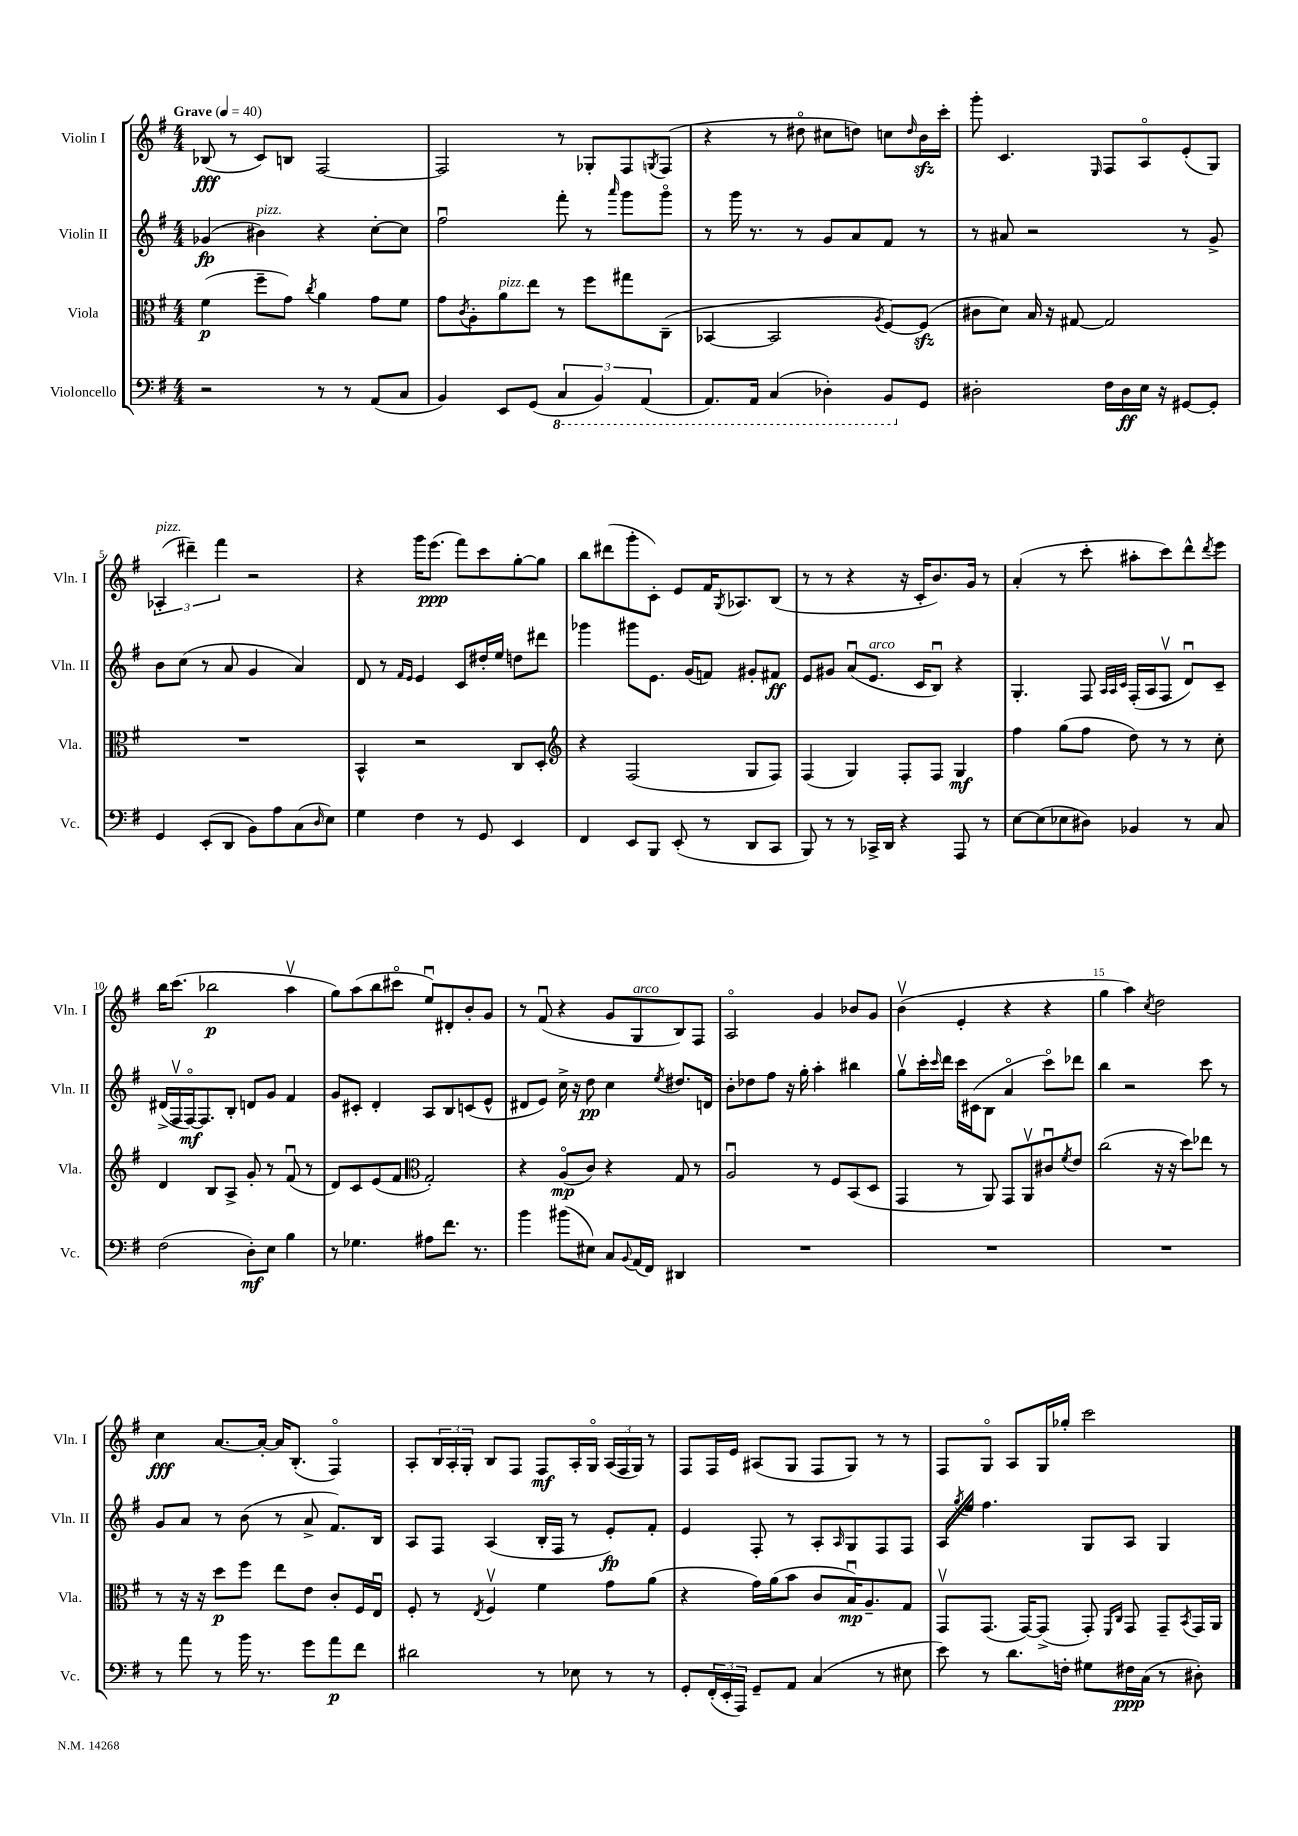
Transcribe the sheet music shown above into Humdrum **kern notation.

**kern	**dynam	**kern	**dynam	**kern	**dynam	**kern	**dynam
*part4	*part4	*part3	*part3	*part2	*part2	*part1	*part1
*staff4	*staff4	*staff3	*staff3	*staff2	*staff2	*staff1	*staff1
*I"Violoncello	*	*I"Viola	*	*I"Violin II	*	*I"Violin I	*
*I'Vc.	*	*I'Vla.	*	*I'Vln. II	*	*I'Vln. I	*
*clefF4	*	*clefC3	*	*clefG2	*	*clefG2	*
*k[f#]	*	*k[f#]	*	*k[f#]	*	*k[f#]	*
*M4/4	*	*M4/4	*	*M4/4	*	*M4/4	*
*MM40	*	*MM40	*	*MM40	*	*MM40	*
=1	=1	=1	=1	=1	=1	=1	=1
!	!	!	!	!	!	!LO:TX:a:B:t=Grave	!
2r	.	(4f#\	p	(4g-X/	fp	(8B-X/	fff
.	.	.	.	.	.	8r	.
!	!	!	!	!LO:TX:a:i:t=pizz.	!	!	!
.	.	8ff#~\L	.	4b#X\)	.	8c/L)	.
.	.	8g\J)	.	.	.	8Bn/J	.
.	.	8qcc/	.	.	.	.	.
8r	.	4a\	.	4r	.	[2F#/	.
8r	.	.	.	.	.	.	.
(8AA/L	.	8g\L	.	[8cc'\L	.	.	.
8C/J	.	8f#\J	.	8cc\J]	.	.	.
=2	=2	=2	=2	=2	=2	=2	=2
4BB/)	.	8g\L	.	2ff#u\	.	2F#/]	.
.	.	8qc/	.	.	.	.	.
.	.	8A'\	.	.	.	.	.
!	!	!LO:TX:a:i:t=pizz.	!	!	!	!	!
8EE/L	.	8a\	.	.	.	.	.
(8GG/J	.	8ee\J	.	.	.	.	.
*8ba	*	*	*	*	*	*	*
6CC/	.	8r	.	8fff#'\	.	8r	.
.	.	8ff#\L	.	8r	.	8G-X'/L	.
6BBB/)	.	.	.	.	.	.	.
.	.	.	.	16qqaaa/	.	.	.
.	.	8gg#X\	.	8ggg\L	.	8F#/	.
(6AAA/	.	.	.	.	.	.	.
.	.	.	.	.	.	8qGn/	.
.	.	(8C~\J	.	8ggg\J	.	(8F#/J	.
=3	=3	=3	=3	=3	=3	=3	=3
8.AAA/L)	.	[4BB-X/	.	8r	.	4r	.
.	.	.	.	16ggg\	.	.	.
16AAA/Jk	.	.	.	8.r	.	.	.
(4CC/	.	2BB-/]	.	.	.	8r	.
.	.	.	.	8r	.	8dd#X\	.
4DD-X'\)	.	.	.	8g/L	.	8cc#X\L	.
.	.	.	.	8a/	.	8ddn\J)	.
.	.	8qA/	.	.	.	.	.
8BBB/L	.	[8F#/L)	.	8f#/J	.	8ccn\L	.
.	.	.	.	.	.	16qqdd/	.
*X8ba	*	*	*	*	*	*	*
8GG/J	.	(8F#zz/J]	.	8r	.	16bzz\L	.
.	.	.	.	.	.	16ccc'\JJ	.
=4	=4	=4	=4	=4	=4	=4	=4
2D#X'\	.	8c#X\L	.	8r	.	8ggg'\	.
.	.	8d\J)	.	8a#X/	.	4.c/	.
.	.	16B/	.	2r	.	.	.
.	.	16r	.	.	.	.	.
.	.	[8G#X/	.	.	.	.	.
.	.	.	.	.	.	16qqE/	.
16F#\LL	.	2G#/]	.	.	.	8F#/L	.
16D#\	ff	.	.	.	.	.	.
16E\JJ	.	.	.	.	.	8A/	.
16r	.	.	.	.	.	.	.
[8GG#X/L	.	.	.	8r	.	(8e'/	.
8GG#'/J]	.	.	.	8g^/	.	8G/J)	.
!!LO:LB:g=z
=5	=5	=5	=5	=5	=5	=5	=5
!	!	!	!	!	!	!LO:TX:a:i:t=pizz.	!
4GG/	.	1r	.	8b\L	.	(6A-X'/	.
.	.	.	.	(8cc\J	.	.	.
.	.	.	.	.	.	6ddd#X~\)	.
(8EE'/L	.	.	.	8r	.	.	.
.	.	.	.	.	.	6fff#\	.
8DD/J	.	.	.	8a/	.	.	.
8BB\L)	.	.	.	4g/	.	2r	.
8A\	.	.	.	.	.	.	.
(8C\	.	.	.	4a/)	.	.	.
16qqD/	.	.	.	.	.	.	.
8E\J)	.	.	.	.	.	.	.
=6	=6	=6	=6	=6	=6	=6	=6
4G\	.	4BB^^/	.	8d/	.	4r	.
.	.	.	.	8r	.	.	.
.	.	.	.	16qqf#/LL	.	.	.
.	.	.	.	16qqe/JJ	.	.	.
4F#\	.	2r	.	4e/	.	16ggg\KL	.
.	.	.	.	.	.	(8.eee\J	ppp
8r	.	.	.	8c/L	.	8fff#\L)	.
8GG/	.	.	.	16dd#X'/L	.	8ccc\	.
.	.	.	.	16ee/JJ	.	.	.
4EE/	.	8C/L	.	8ddn\L	.	[8gg'\	.
.	.	8D'/J	.	8ddd#X\J	.	8gg\J]	.
=7	=7	=7	=7	=7	=7	=7	=7
*	*	*clefG2	*	*	*	*	*
4FF#/	.	4r	.	4ggg-X\	.	8bb\L	.
.	.	.	.	.	.	(8ddd#X\	.
8EE/L	.	(2F#/	.	8ggg#X\L	.	8ggg'\	.
8BBB/J	.	.	.	8.e\J	.	8c'\J)	.
(8EE'/	.	.	.	.	.	8e/L	.
.	.	.	.	(16g/KL	.	.	.
8r	.	.	.	8fn/J)	.	16f#/K	.
.	.	.	.	.	.	8qG/	.
.	.	.	.	.	.	8.A-X/	.
8DD/L	.	8G/L	.	8g#X'/L	.	.	.
8CC/J	.	8F#/J)	.	8f#X/J	ff	(8B/J	.
=8	=8	=8	=8	=8	=8	=8	=8
8BBB/)	.	(4F#/	.	8e/L	.	8r	.
8r	.	.	.	8g#X/J	.	8r	.
8r	.	4G/)	.	(8au/L	.	4r	.
!	!	!	!	!LO:TX:a:i:t=arco	!	!	!
16CC-X^/LL	.	.	.	8.e/J	.	.	.
16DD/JJ	.	.	.	.	.	.	.
4r	.	8F#'/L	.	.	.	16r	.
.	.	.	.	16c/KL	.	16c'/KL	.
.	.	8F#/J	.	8Bu/J)	.	8.b/)	.
8AAA/	.	4G/	mf	4r	.	.	.
.	.	.	.	.	.	16g/Jk	.
8r	.	.	.	.	.	8r	.
=9	=9	=9	=9	=9	=9	=9	=9
[8E\L	.	4ff#\	.	4.G'/	.	(4a'/	.
(8E\]	.	.	.	.	.	.	.
8E-X\	.	(8gg\L	.	.	.	8r	.
8D#X\J)	.	8ff#\J	.	8F#/	.	8ccc'\	.
.	.	.	.	32qqA/LLL	.	.	.
.	.	.	.	32qqA/	.	.	.
.	.	.	.	32qqc/JJJ	.	.	.
4BB-X/	.	8dd\)	.	(16F#'/LL	.	8aa#X'\L	.
.	.	.	.	16A/J	.	.	.
.	.	8r	.	8F#v/J	.	8ccc\)	.
8r	.	8r	.	8du/L)	.	8ddd^^\	.
.	.	.	.	.	.	8qddd/	.
8C/	.	8cc'\	.	8c~/J	.	8eee\J	.
!!LO:LB:g=z
=10	=10	=10	=10	=10	=10	=10	=10
(2F#\	.	4d/	.	(16d#X^/LL	.	16bb\KL	.
.	.	.	.	16F#v/	.	(8.ccc\J	.
.	.	.	.	[16F#/J)	mf	.	.
.	.	.	.	8.F#/]	.	.	.
.	.	8B/L	.	.	.	2bb-X\	p
.	.	8A^/J	.	8B'/J	.	.	.
8D'\L)	mf	8g'/	.	8dn/L	.	.	.
8E\J	.	8r	.	8g/J	.	.	.
4B\	.	(8f#u/	.	4f#/	.	4aav\	.
.	.	8r	.	.	.	.	.
=11	=11	=11	=11	=11	=11	=11	=11
8r	.	8d/L)	.	8g/L	.	8gg\L)	.
4.G-X\	.	8c/	.	8c#X'/J	.	(8aa\	.
.	.	(8e/	.	4d'/	.	8bb\	.
.	.	8f#/J	.	.	.	8ccc#X\J	.
*	*	*clefC3	*	*	*	*	*
8A#X\L	.	2G'/)	.	8A/L	.	8eeu/L)	.
8.f#\J	.	.	.	8B/	.	8d#X'/	.
.	.	.	.	(8cn/	.	8b'/	.
8.r	.	.	.	.	.	.	.
.	.	.	.	8e^^/J	.	8g/J	.
=12	=12	=12	=12	=12	=12	=12	=12
4b\	.	4r	.	8d#X/L	.	8r	.
.	.	.	.	8e/J)	.	(8f#u/	.
(8b#X\L	.	(8A/L	mp	16cc^\	.	4r	.
.	.	.	.	16r	.	.	.
8E#X\J)	.	8c/J)	.	8dd\	pp	.	.
8C/L	.	4r	.	4cc\	.	8g/L	.
8qqBB/	.	.	.	.	.	.	.
!	!	!	!	!	!	!LO:TX:a:i:t=arco	!
(16AA/L	.	.	.	.	.	8G/	.
16FF#/JJ)	.	.	.	.	.	.	.
.	.	.	.	8qee/	.	.	.
4DD#X/	.	8G/	.	8.dd#X/L	.	8B/)	.
.	.	8r	.	.	.	8F#/J	.
.	.	.	.	16dn/Jk	.	.	.
=13	=13	=13	=13	=13	=13	=13	=13
1r	.	2Au/	.	8b'\L	.	2A/	.
.	.	.	.	8dd-X\	.	.	.
.	.	.	.	8ff#\J	.	.	.
.	.	.	.	16r	.	.	.
.	.	.	.	16gg'\	.	.	.
.	.	8r	.	4aa'\	.	4g/	.
.	.	8F#/L	.	.	.	.	.
.	.	(8BB/	.	4bb#X\	.	8b-X/L	.
.	.	8D/J	.	.	.	8g/J	.
=14	=14	=14	=14	=14	=14	=14	=14
1r	.	4GG/	.	8ggv\L	.	(4bv\	.
.	.	.	.	16ccc'\L	.	.	.
.	.	.	.	16qqccc/	.	.	.
.	.	.	.	16ddd\JJ	.	.	.
.	.	8r	.	16ccc\LL	.	4e'/	.
.	.	.	.	(16c#X\J	.	.	.
.	.	8AA/)	.	8B\J	.	.	.
.	.	8GG/L	.	4a/	.	4r	.
.	.	8AAv/	.	.	.	.	.
.	.	8c#Xu/	.	8ccc\L)	.	4r	.
.	.	8qf#/	.	.	.	.	.
.	.	8e/J	.	8ddd-X\J	.	.	.
=15	=15	=15	=15	=15	=15	=15	=15
1r	.	(2cc\	.	4bb\	.	4gg\	.
.	.	.	.	2r	.	4aa\)	.
.	.	.	.	.	.	8qcc/	.
.	.	16r	.	.	.	2dd\	.
.	.	16r	.	.	.	.	.
.	.	8dd\L)	.	.	.	.	.
.	.	8ee-X\J	.	8ccc\	.	.	.
.	.	8r	.	8r	.	.	.
!!LO:LB:g=z
=16	=16	=16	=16	=16	=16	=16	=16
8r	.	8r	.	8g/L	.	4cc\	fff
8a\	.	16r	.	8a/J	.	.	.
.	.	16r	.	.	.	.	.
8r	.	8dd\L	p	8r	.	[8.a/L	.
16b\	.	8ff#\J	.	(8b\	.	.	.
8.r	.	.	.	.	.	16a'/Jk_	.
.	.	8ee\L	.	8r	.	16a/KL]	.
.	.	.	.	.	.	(8.B'/J	.
8g\L	.	8e\J	.	8a^/	.	.	.
8a\	p	8c'/L	.	8.f#/L)	.	4F#/)	.
8f#\J	.	16F#/L	.	.	.	.	.
.	.	16Eu/JJ	.	16B/Jk	.	.	.
=17	=17	=17	=17	=17	=17	=17	=17
2d#X\	.	8F#'/	.	8A/L	.	8A'/L	.
.	.	8r	.	8F#/J	.	24B/L	.
.	.	.	.	.	.	24A'/	.
.	.	.	.	.	.	24G'/JJ	.
.	.	8qE/	.	.	.	.	.
.	.	4F#v/	.	(4A/	.	8B/L	.
.	.	.	.	.	.	8F#/J	.
8r	.	4f#\	.	16B'/LL	.	8F#/L	mf
.	.	.	.	16F#/JJ	.	.	.
8E-X\	.	.	.	8r	.	16A'/L	.
.	.	.	.	.	.	16G/JJ	.
8r	.	8g\L	.	8e'/L)	fp	(24A/LL	.
.	.	.	.	.	.	24F#/	.
.	.	.	.	.	.	24G/JJ)	.
8r	.	(8a\J	.	8f#'/J	.	8r	.
=18	=18	=18	=18	=18	=18	=18	=18
8GG'/L	.	4r	.	4e/	.	8F#/L	.
(24FF#'/L	.	.	.	.	.	16F#/L	.
24EE'/	.	.	.	.	.	.	.
.	.	.	.	.	.	16e/JJ	.
24AAA/JJ)	.	.	.	.	.	.	.
8GG~/L	.	16g\LL)	.	8F#'/	.	(8A#X/L	.
.	.	(16a\J	.	.	.	.	.
8AA/J	.	8b\J	.	8r	.	8G/J	.
(4C/	.	8c/L	.	8A'/L	.	8F#/L	.
.	.	.	.	16qqA/	.	.	.
.	.	16Bu/K)	mp	8G/	.	8G/J)	.
.	.	8.A~/	.	.	.	.	.
8r	.	.	.	8F#/	.	8r	.
8E#X\	.	8G/J	.	8F#/J	.	8r	.
=19	=19	=19	=19	=19	=19	=19	=19
8e\)	.	8GGv/L	.	16A/LL	.	8F#/L	.
.	.	.	.	8qgg/	.	.	.
.	.	.	.	16ee/JJ	.	.	.
8r	.	(8.GG/J	.	4.ff#\	.	8G/J	.
8.d\L	.	.	.	.	.	8A/L	.
.	.	[16GG/KL)	.	.	.	.	.
.	.	(8GG^/J]	.	.	.	16G/L	.
16Fn'\Jk	.	.	.	.	.	16gg-X'/JJ	.
8G#X\L	.	8GG'/)	.	8G/L	.	2ccc\	.
.	.	16qqFF#/LL	.	.	.	.	.
.	.	16qqC/JJ	.	.	.	.	.
16F#X\L	ppp	8GG/	.	8A/J	.	.	.
(16C\JJ	.	.	.	.	.	.	.
8r	.	8GG~/L	.	4G/	.	.	.
.	.	8qBB/	.	.	.	.	.
8D#X'\)	.	16GG/L	.	.	.	.	.
.	.	16AA/JJ	.	.	.	.	.
==	==	==	==	==	==	==	==
*-	*-	*-	*-	*-	*-	*-	*-
